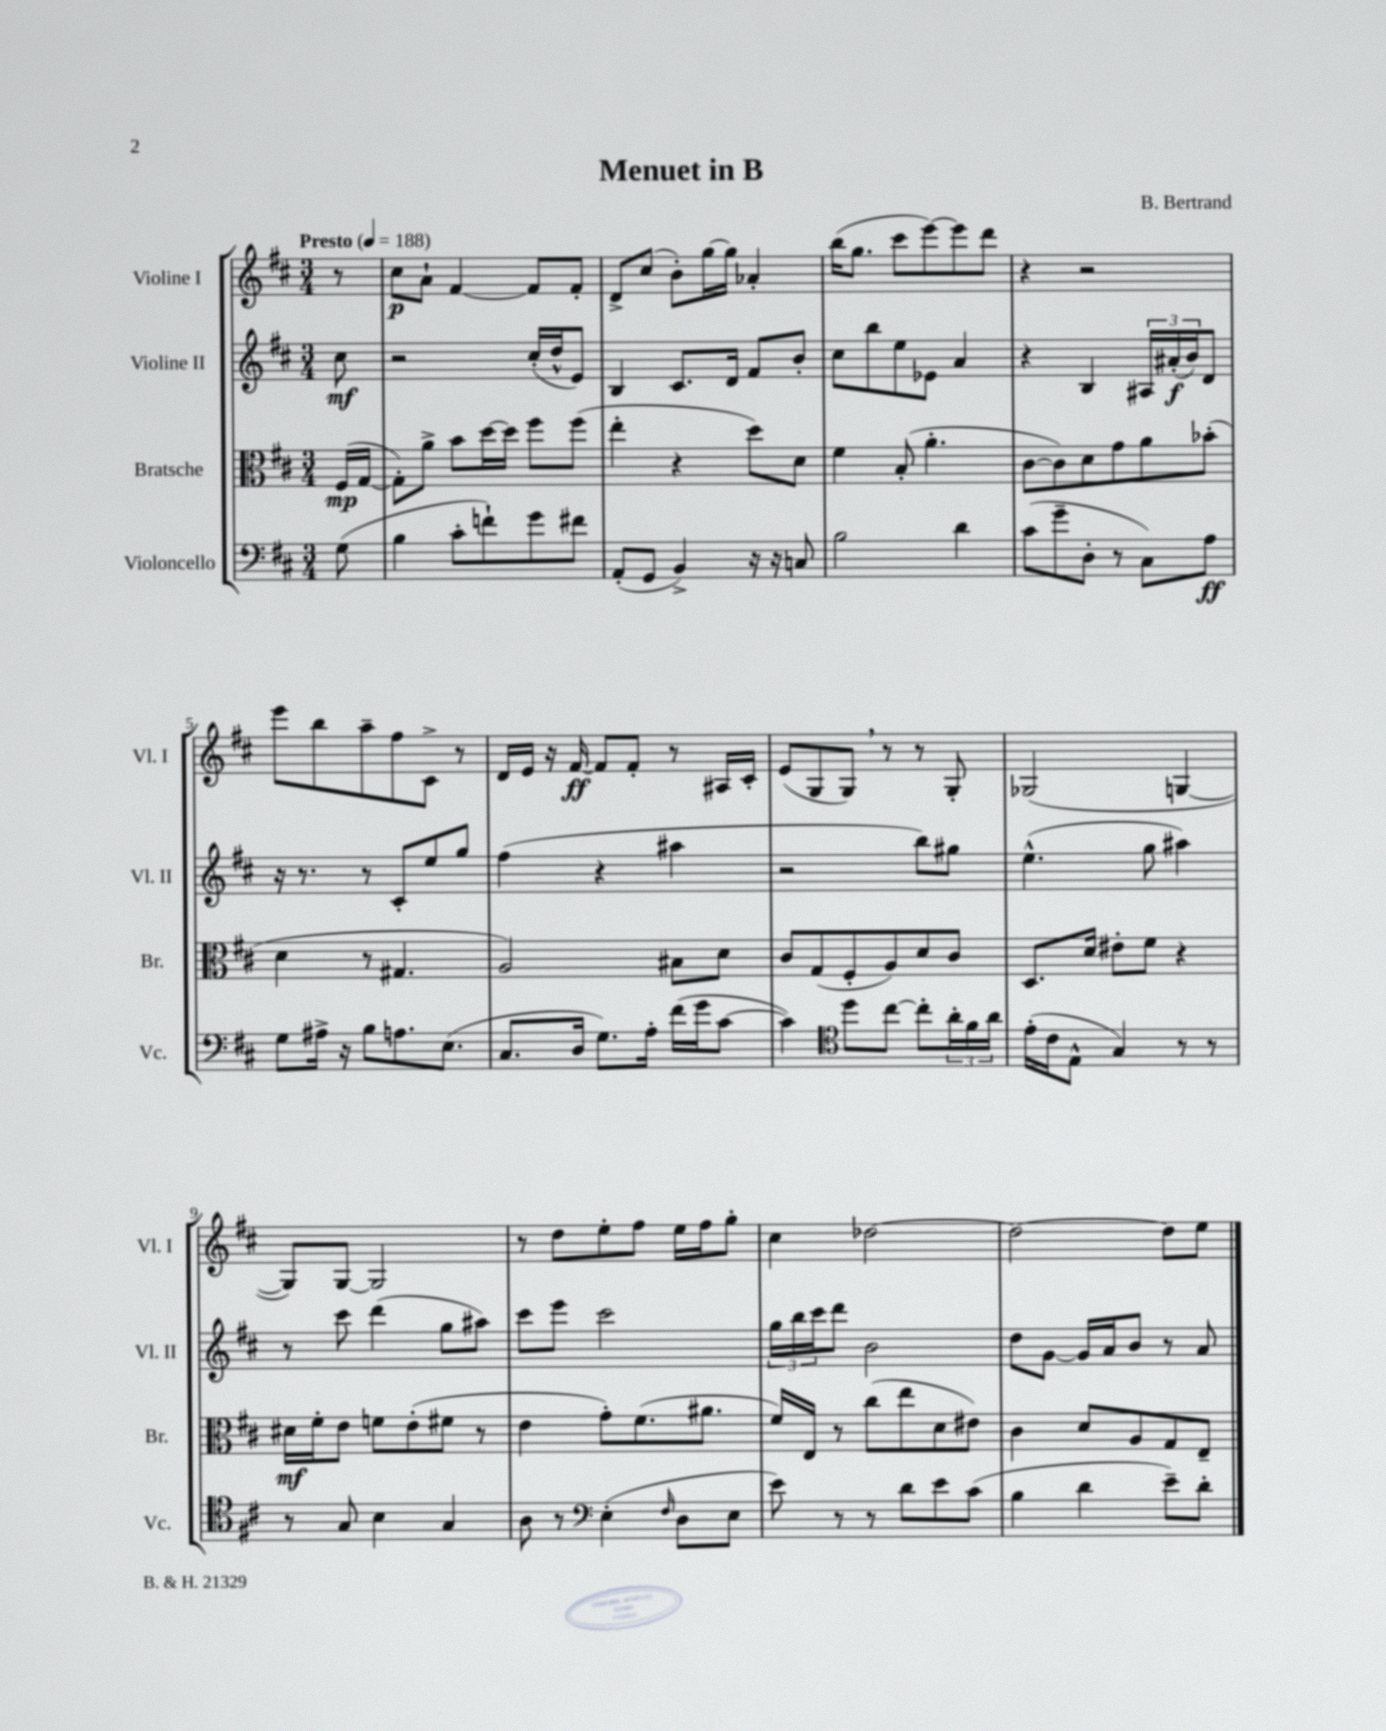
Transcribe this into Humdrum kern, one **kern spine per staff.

**kern	**kern	**kern	**kern
*staff4	*staff3	*staff2	*staff1
*clefF4	*clefC3	*clefG2	*clefG2
*k[f#c#]	*k[f#c#]	*k[f#c#]	*k[f#c#]
*M3/4	*M3/4	*M3/4	*M3/4
*MM188	*MM188	*MM188	*MM188
(8G	(16F#	8cc#	8r
.	[16G	.	.
=	=	=	=
4B	8G'])	2r	8cc#
.	8a^	.	8a`
8c#'	8b	.	[4f#
8f`)	[16dd	.	.
.	16dd]	.	.
8g	8ff#	(16cc#'	8f#]
.	.	16dd^^	.
8f#	(8ff#	8e)	8f#'
=	=	=	=
(8AA'	4ee'	4B	8d^
8GG	.	.	(8cc#
4BB^)	4r	8.c#	8b')
.	.	.	[16gg
.	.	16d	16gg]
16r	8dd)	8f#	4a-'
16r	.	.	.
8C	8d	8b'	.
=	=	=	=
2B	4f#	8cc#	(16bb
.	.	.	8.gg
.	.	8bb	.
.	(8B'	8ee	8ccc#
.	4.a'	8e-	[8eee)
4d	.	4a	8eee]
.	.	.	8ddd
=	=	=	=
(8c#	[8c#	4r	4r
8g~	8c#])	.	.
8D'	8d	4B	2r
8r	8g	.	.
8C#)	8a	24A#	.
.	.	(24a#'	.
.	.	24b)	.
8A	(8b-'	8d	.
=	=	=	=
8G	4d	16r	8eee
.	.	8.r	.
16A#^	.	.	8bb
16r	.	.	.
8B	8r	8r	8aa~
8.A	4.G#	8c#'	8ff#
.	.	8ee	8c#^
(8.E	.	.	.
.	.	8gg	8r
=	=	=	=
8.C#	2A)	(4ff#	16d
.	.	.	16e
.	.	.	16r
16D	.	.	[16f#
8.G)	.	4r	8f#]
.	.	.	8f#'
16A'	.	.	.
(16f#	8B#	4aa#	8r
16g	.	.	.
[8c#	8d	.	16A#
.	.	.	16c#'
=	=	=	=
4c#])	8c#	2r	(8e
.	(8G	.	8G
*clefC4	*	*	*
8dd	8F#'	.	8G)
[8cc#	8A)	.	8r
8cc#']	8d	8bb)	8r
24a'	8c#	8gg#	8G'
24f#	.	.	.
24a	.	.	.
=	=	=	=
(16e'	8.D	(4.ee^^	(2G-
16c#	.	.	.
8E^^	.	.	.
.	16d	.	.
4G)	8e#'	.	.
.	8f#	8gg	.
8r	4r	4aa#)	[4G
8r	.	.	.
=	=	=	=
8r	16d#	8r	8G])
.	16f#'	.	.
8G	8e	8ccc#	[8G
4B	8f	(4ddd	2G]
.	(8e'	.	.
4G	8f#	8gg	.
.	8r	8aa#)	.
=	=	=	=
8A	4e	8ccc#	8r
8r	.	8eee	8dd
*clefF4	*	*	*
(4E'	8g')	2ccc#	8ee'
.	(8.f#	.	8ff#
16qqF#	.	.	.
8D	.	.	16ee
.	8.a#	.	16ff#
8E	.	.	8gg'
=	=	=	=
8e)	16f#)	24gg	4cc#
.	.	24bb	.
.	16E	.	.
.	.	24ccc#	.
8r	8r	8ddd	.
8r	(8cc#	2b	[2dd-
8d	8ee	.	.
8e	8d	.	.
(8c#	8e#)	.	.
=	=	=	=
4B	4c#	8dd	2dd-_
.	.	[8g	.
4d	8d	16g]	.
.	.	16a	.
.	8A	8b	.
8e~)	8G	8r	8dd-]
8d'	8E~	8a	8ee
==	==	==	==
*-	*-	*-	*-
